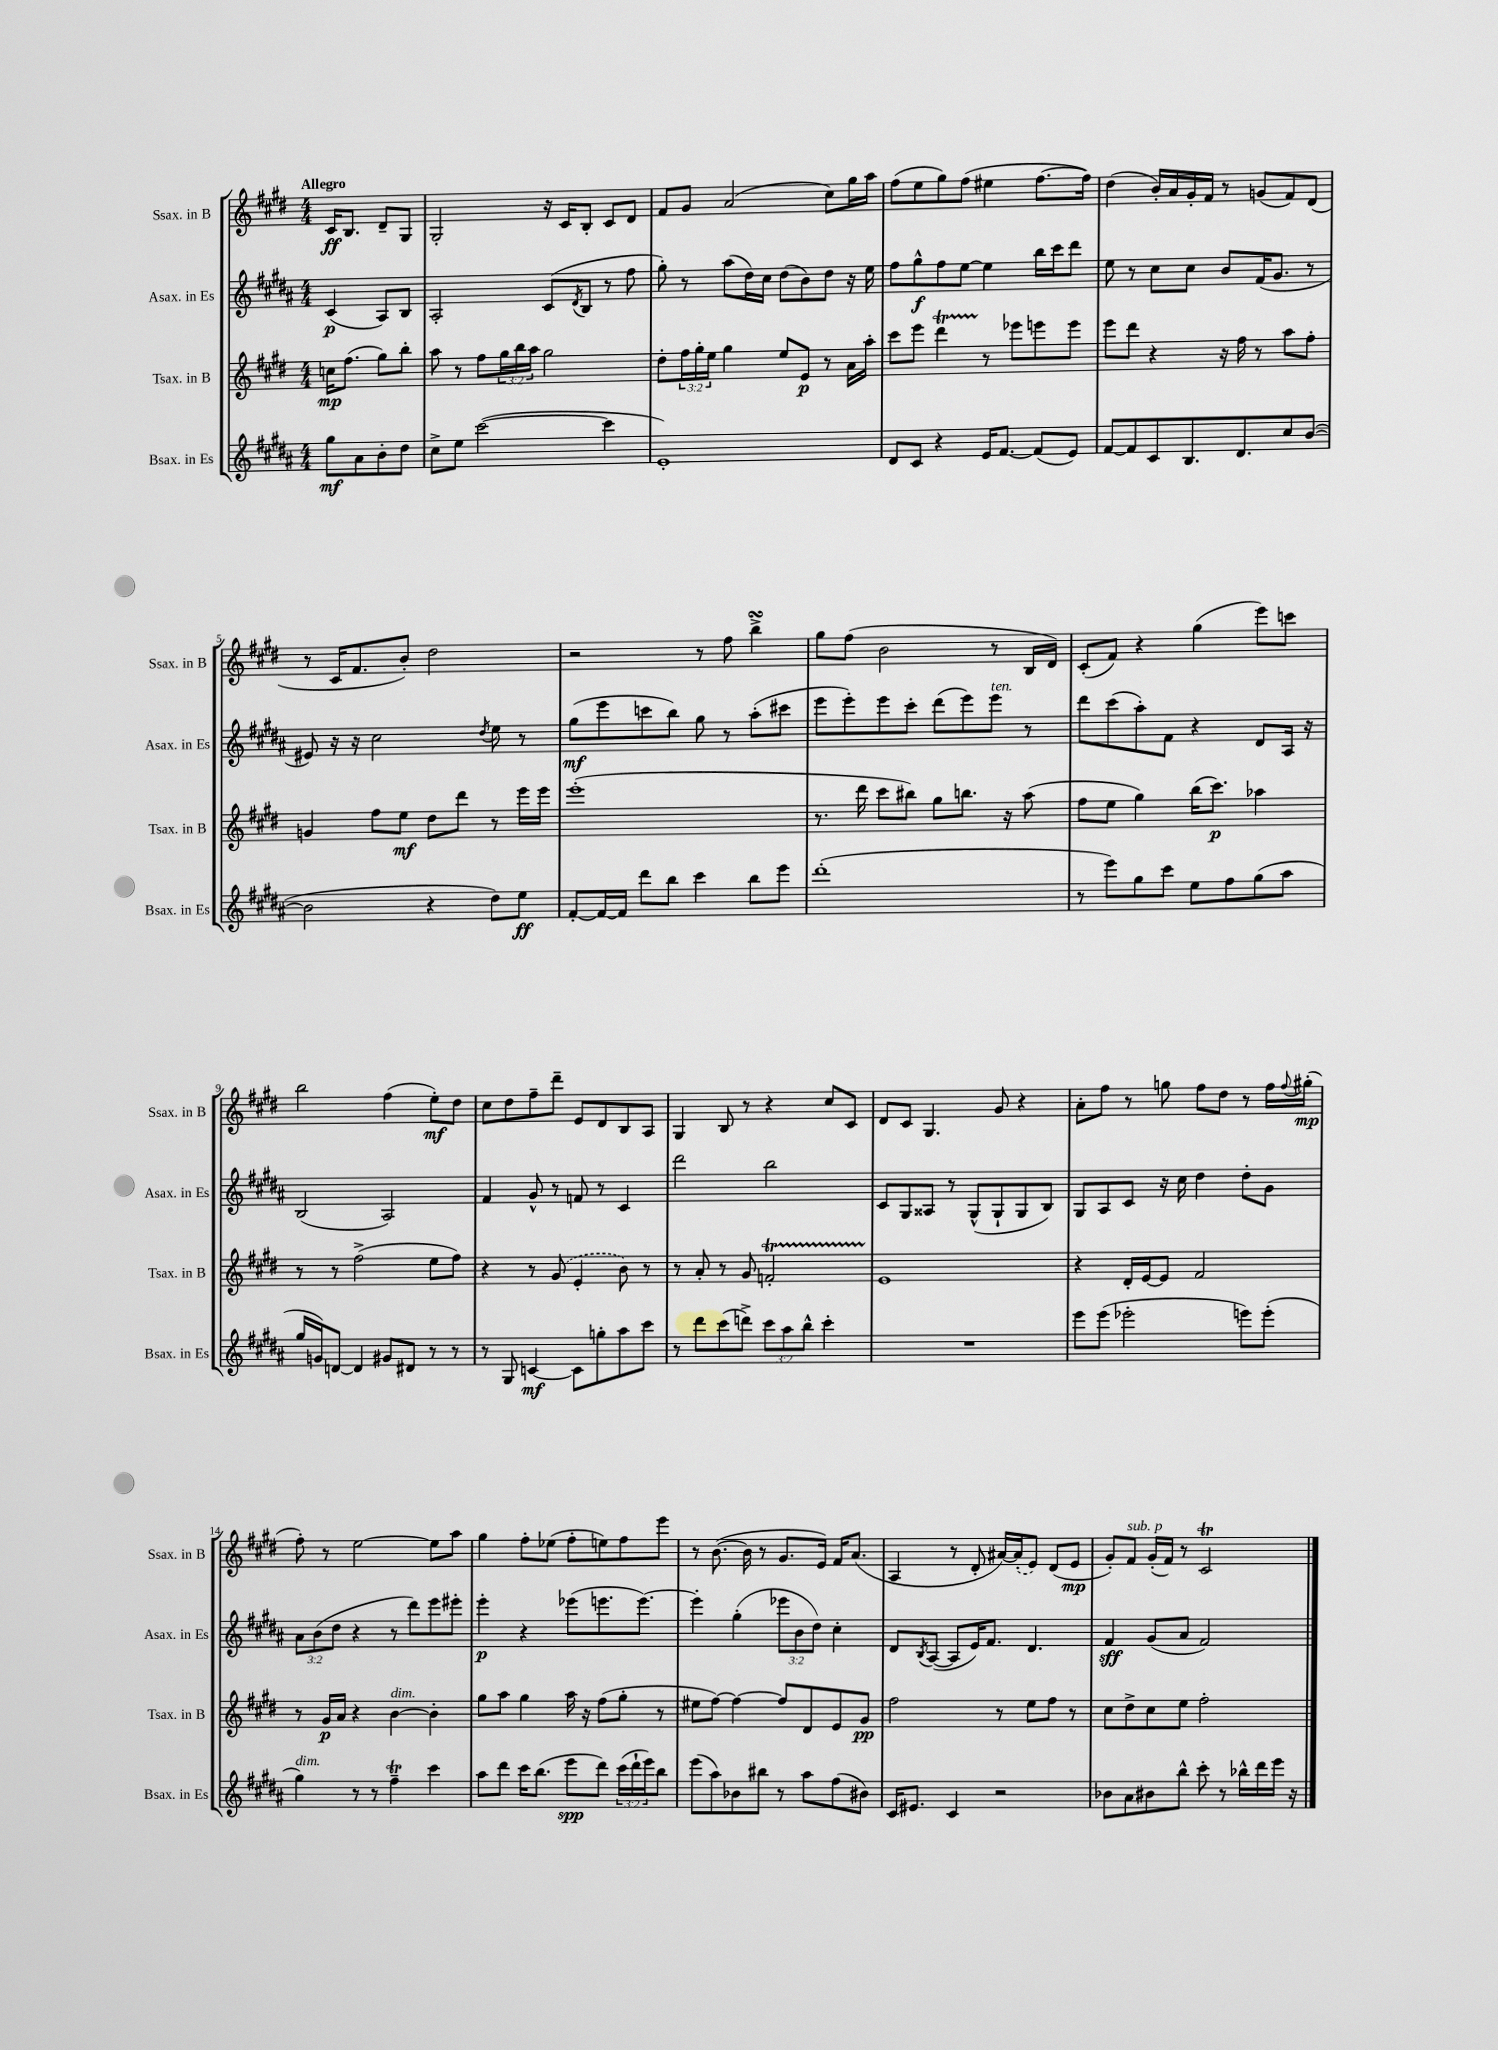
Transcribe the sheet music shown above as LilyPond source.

<<
\new StaffGroup <<
\new Staff = "s0" \with { instrumentName = "Ssax. in B" shortInstrumentName = "Ssax. in B" } {
    \clef treble \key e \major \numericTimeSignature \time 4/4 \partial 2 \tempo "Allegro"
    cis'16\ff b8. dis'8-- gis8 |
    gis2-. r16 cis'16 b8-. cis'8 dis'8 |
    fis'8 gis'8 a'2( cis''8) gis''16 a''16 |
    fis''8( e''8 gis''8) fis''8( eis''4 fis''8.~ fis''16) |
    dis''4( b'16-.) a'16 gis'16-. fis'16 r8 g'8( fis'8) dis'8( |
    r8 cis'16 fis'8. b'8-.) dis''2 |
    r2 r8 fis''8 b''4->\turn |
    gis''8 fis''8( b'2 r8 b16 dis'16) |
    cis'8-.( fis'8) r4 gis''4( e'''8) c'''8 |
    b''2 fis''4( e''8-.\mf) dis''8 |
    cis''8 dis''8 fis''8-- dis'''8-- e'8 dis'8 b8 a8 |
    gis4 b8 r8 r4 cis''8 cis'8 |
    dis'8 cis'8 gis4. gis'8 r4 |
    a'8-. fis''8 r8 g''8 fis''8 dis''8 r8 fis''16 \appoggiatura { fis''8 } gis''16-.\mp( |
    fis''8-.) r8 e''2~ e''8 a''8 |
    gis''4 fis''8-. ees''8( fis''8-. e''8) fis''8 e'''8 |
    r8 b'8.~( b'16 r8 gis'8. e'16) fis'16 a'8.( |
    a4 r8 dis'8-. ais'16~) \once \slurDashed ais'16-.( e'8) dis'8( e'8\mp |
    gis'8-.) fis'8^\markup { \italic "sub. p" } gis'16-.( fis'16) r8 cis'2\trill \bar "|." |
}
\new Staff = "s1" \with { instrumentName = "Asax. in Es" shortInstrumentName = "Asax. in Es" } {
    \clef treble \key b \major \numericTimeSignature \time 4/4 \override Staff.TupletNumber.text = #tuplet-number::calc-fraction-text \partial 2
    cis'4\p( ais8) b8 |
    ais2-. cis'8( \acciaccatura { dis'8 } b8 r8 fis''8 |
    gis''8-.) r8 ais''8( dis''16) cis''16 dis''8( b'8) dis''8 r16 e''16 |
    fis''8 gis''8-^\f fis''8 e''8~ e''4 b''16 cis'''16 dis'''8 |
    e''8 r8 cis''8 cis''8 b'8 fis'16( gis'8. r8 |
    eis'8) r16 r16 cis''2 \acciaccatura { dis''8 } e''8 r8 |
    gis''8\mf( e'''8 c'''8 b''8) gis''8 r8 ais''8-.( cis'''8 |
    e'''8 e'''8-.) e'''8 cis'''8-. dis'''8( e'''8) e'''8^\markup { \italic "ten." } r8 |
    dis'''8 cis'''8( ais''8-.) fis'8 r4 dis'8 ais16 r16 |
    b2( ais2) |
    fis'4 gis'8-^ r8 f'8 r8 cis'4 |
    dis'''2 b''2 |
    cis'8 gis8 aisis8 r8 gis8-^( gis8-! gis8 b8) |
    gis8 ais8 cis'8 r16 cis''16 dis''4 dis''8-. gis'8 |
    \tuplet 3/2 { ais'8 b'8( dis''8 } r4 r8 dis'''8) e'''8 eis'''8-. |
    e'''4-.\p r4 ees'''8( e'''8. e'''8.~) |
    e'''4-. gis''4-.( \tuplet 3/2 { ees'''8 b'8 dis''8) } cis''4-. |
    dis'8 \acciaccatura { b8 } ais8~( ais8 e'16) fis'8. dis'4. |
    fis'4\sff gis'8( ais'8 fis'2) \bar "|." |
}
\new Staff = "s2" \with { instrumentName = "Tsax. in B" shortInstrumentName = "Tsax. in B" } {
    \clef treble \key e \major \numericTimeSignature \time 4/4 \override Staff.TupletNumber.text = #tuplet-number::calc-fraction-text \partial 2
    c''16\mp fis''8.( gis''8) b''8-. |
    a''8 r8 fis''8 \tuplet 3/2 { gis''16 b''16 a''16 } gis''2 |
    dis''8-. \tuplet 3/2 { fis''16 gis''16-. e''16 } gis''4 e''8 e'8\p r8 a'16 a''16-. |
    cis'''8 e'''8 dis'''4\startTrillSpan r8\stopTrillSpan ees'''8 e'''8 e'''8 |
    e'''8 dis'''8 r4 r16 fis''16 r8 a''8 fis''8-. |
    g'4 fis''8 e''8\mf dis''8 dis'''8 r8 e'''16 e'''16 |
    e'''1-.( |
    r8. dis'''16 cis'''8 bis''8) gis''8 b''8. r16 a''8( |
    fis''8 e''8 gis''4) b''16( cis'''8.\p) aes''4 |
    r8 r8 fis''2->( e''8 fis''8) |
    r4 r8 \once \slurDashed gis'8( e'4-. b'8) r8 |
    r8 a'8-. r8 gis'8 f'2-.\startTrillSpan |
    e'1\stopTrillSpan |
    r4 dis'16-. e'16~ e'8 fis'2 |
    r8 gis'16\p a'16 r4 b'4~^\markup { \italic "dim." } b'4-. |
    gis''8 a''8 gis''4 a''16 r16 fis''8( gis''8-. r8 |
    eis''8 fis''8~) fis''4~ fis''8 dis'8 e'8 gis'8\pp |
    fis''2 r8 e''8 fis''8 r8 |
    cis''8 dis''8-> cis''8 e''8 fis''2-. \bar "|." |
}
\new Staff = "s3" \with { instrumentName = "Bsax. in Es" shortInstrumentName = "Bsax. in Es" } {
    \clef treble \key b \major \numericTimeSignature \time 4/4 \override Staff.TupletNumber.text = #tuplet-number::calc-fraction-text \partial 2
    gis''8\mf ais'8 b'8-. dis''8 |
    cis''8-> e''8 cis'''2~( cis'''4 |
    e'1-.) |
    dis'8 cis'8 r4 e'16 fis'8.~ fis'8( e'8) |
    fis'8~ fis'8 cis'8 b8. dis'8. cis''8 b'8~( |
    b'2 r4 dis''8) e''8\ff |
    fis'8~-. fis'16~ fis'16 dis'''8 b''8 cis'''4 b''8 e'''8 |
    dis'''1-.( |
    r8 e'''8) gis''8 cis'''8 e''8 fis''8 gis''8( ais''8 |
    gis''16 g'16) d'8~ d'4 gis'8 dis'8 r8 r8 |
    r8 gis8 c'4~\mf c'8 g''8-. ais''8 cis'''8 |
    r8 dis'''8 cis'''8( d'''8->) \tuplet 3/2 { cis'''8 ais''8 b''8-^ } cis'''4-. |
    R1 |
    e'''8 e'''8( ees'''2-. e'''8) e'''8-.( |
    gis''4^\markup { \italic "dim." }) r8 r8 fis''4--\trill cis'''4 |
    ais''8 dis'''8 cis'''16 b''8.( e'''8\spp dis'''8) \tuplet 3/2 { cis'''16( dis'''16-! e'''16) } b''8 |
    e'''8( ais''8) bes'8 bis''8 r8 ais''8 fis''8( bis'8) |
    cis'16 eis'8. cis'4 r2 |
    bes'8 ais'8 bis'8 b''8-^ cis'''8-. r8 bes''16-^ dis'''16 e'''16 r16 \bar "|." |
}
>>
>>
